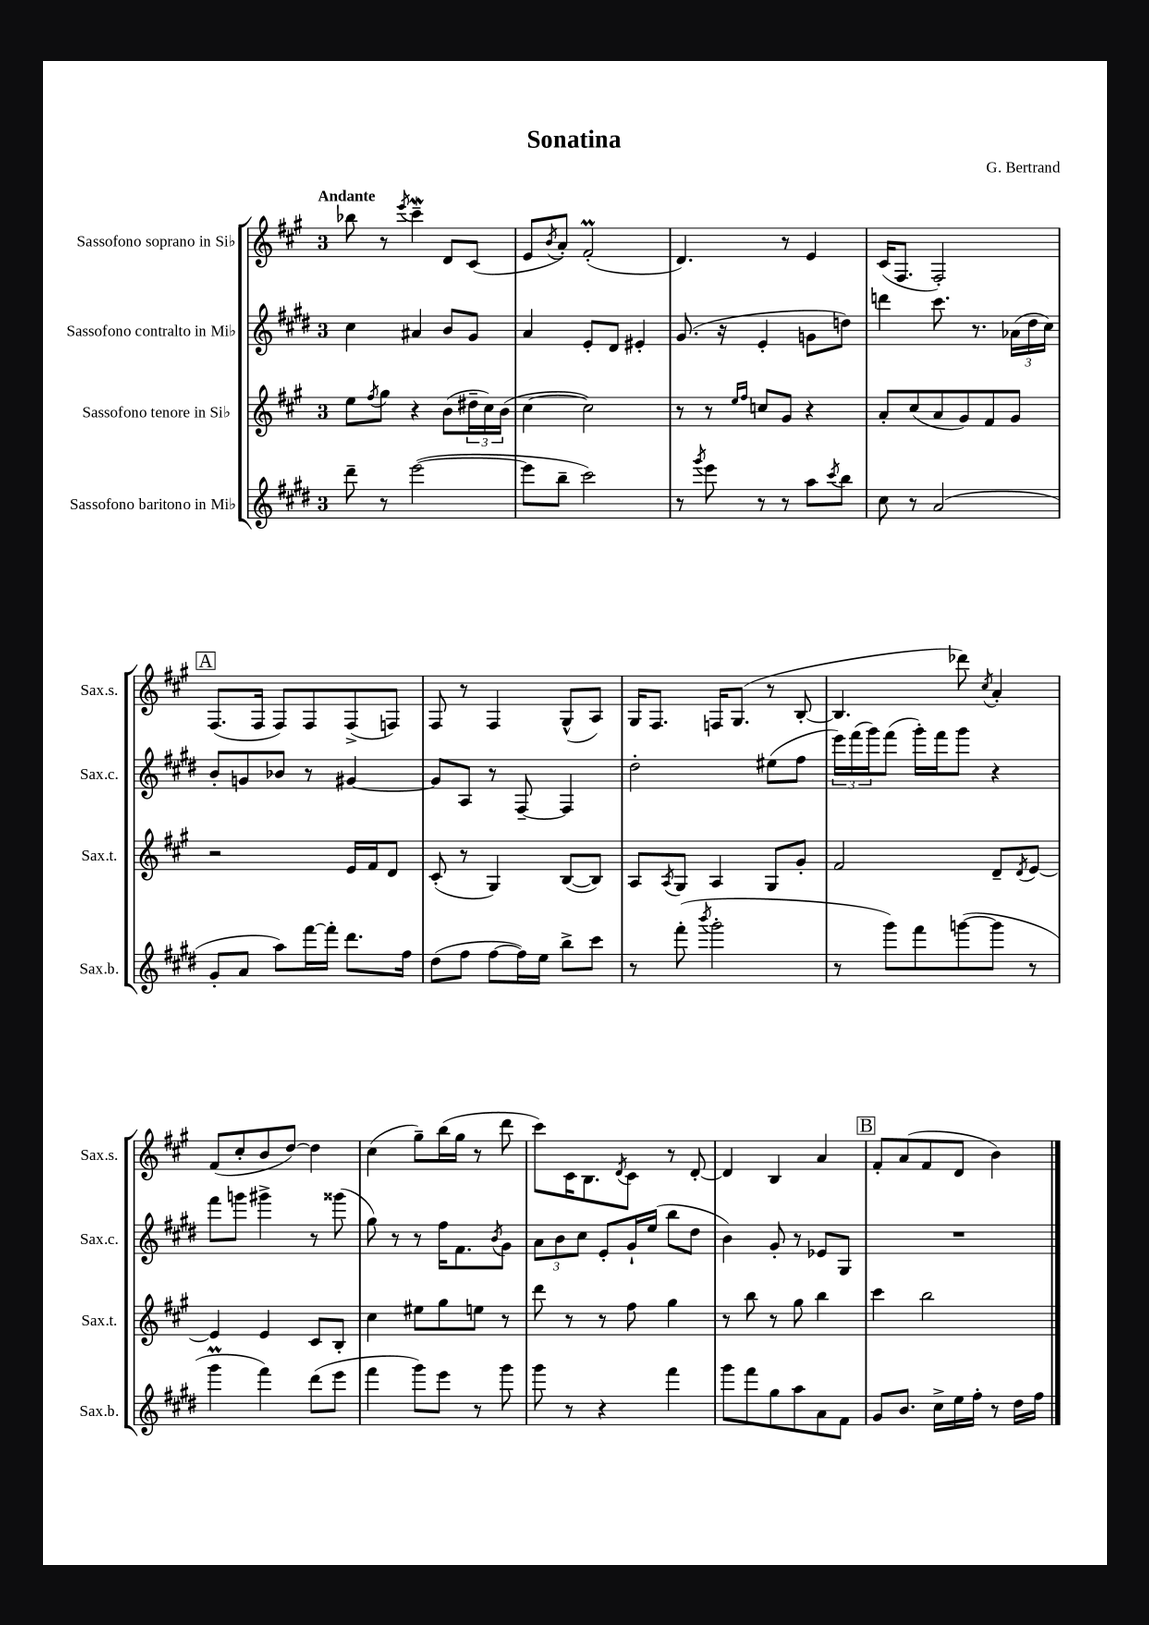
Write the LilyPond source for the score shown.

\header { title = "Sonatina" composer = "G. Bertrand" }
<<
\new StaffGroup <<
\new Staff = "s0" \with { instrumentName = "Sassofono soprano in Sib" shortInstrumentName = "Sax.s." } {
    \clef treble \key a \major \once \override Staff.TimeSignature.style = #'single-digit \time 3/4 \tempo "Andante"
    bes''8 r8 \acciaccatura { e'''8 } cis'''4--\mordent d'8 cis'8( |
    e'8 \acciaccatura { b'8 } a'8-.) fis'2-.\prall( |
    d'4.) r8 e'4 |
    cis'16( fis8. fis2-.) |
    \mark \markup { \box "A" } fis8.( fis16 fis8) fis8 fis8->( f8) |
    fis8 r8 fis4 gis8-^( a8) |
    gis16 fis8. f16 gis8.( r8 b8~-. |
    b4. des'''8) \acciaccatura { cis''8 } a'4-. |
    fis'8( cis''8-. b'8 d''8~) d''4 |
    cis''4( gis''8--) b''16( gis''16 r8 d'''8 |
    cis'''8) cis'16 b8. \acciaccatura { d'8 } cis'8 r8 d'8~-. |
    d'4 b4 a'4 |
    \mark \markup { \box "B" } fis'8-. a'8( fis'8 d'8 b'4) \bar "|." |
}
\new Staff = "s1" \with { instrumentName = "Sassofono contralto in Mib" shortInstrumentName = "Sax.c." } {
    \clef treble \key e \major \once \override Staff.TimeSignature.style = #'single-digit \time 3/4
    cis''4 ais'4 b'8 gis'8 |
    a'4 e'8-. dis'8 eis'4-. |
    gis'8.( r16 e'4-. g'8 d''8) |
    d'''4 cis'''8. r8. \tuplet 3/2 { aes'16( dis''16 cis''16) } |
    \mark \markup { \box "A" } b'8-. g'8 bes'8 r8 gis'4~ |
    gis'8 a8 r8 fis8~-- fis4 |
    dis''2-. eis''8( fis''8 |
    \tuplet 3/2 { e'''16) fis'''16( gis'''16) } fis'''8( gis'''16-.) fis'''16 gis'''8 r4 |
    fis'''8 g'''8 gis'''4-> r8 gisis'''8( |
    gis''8) r8 r8 fis''16 fis'8. \acciaccatura { b'8 } gis'8 |
    \tuplet 3/2 { a'8 b'8 cis''8 } e'8-. gis'16-! e''16( b''8 dis''8 |
    b'4) gis'8-. r8 ees'8 gis8 |
    \mark \markup { \box "B" } R2. \bar "|." |
}
\new Staff = "s2" \with { instrumentName = "Sassofono tenore in Sib" shortInstrumentName = "Sax.t." } {
    \clef treble \key a \major \once \override Staff.TimeSignature.style = #'single-digit \time 3/4
    e''8 \acciaccatura { fis''8 } gis''8 r4 b'8( \tuplet 3/2 { dis''16-- cis''16) b'16( } |
    cis''4~ cis''2) |
    r8 r8 \grace { e''16 fis''16 } c''8 gis'8 r4 |
    a'8-. cis''8( a'8 gis'8) fis'8 gis'8 |
    \mark \markup { \box "A" } r2 e'16 fis'16 d'8 |
    cis'8-.( r8 gis4) b8~( b8) |
    a8 \acciaccatura { a8 } gis8 a4 gis8 gis'8-. |
    fis'2 d'8-- \acciaccatura { d'8 } e'8~ |
    e'4 e'4 cis'8 b8-. |
    cis''4 eis''8 gis''8 e''8 r8 |
    d'''8 r8 r8 fis''8 gis''4 |
    r8 b''8 r8 gis''8 b''4 |
    \mark \markup { \box "B" } cis'''4 b''2 \bar "|." |
}
\new Staff = "s3" \with { instrumentName = "Sassofono baritono in Mib" shortInstrumentName = "Sax.b." } {
    \clef treble \key e \major \once \override Staff.TimeSignature.style = #'single-digit \time 3/4
    dis'''8-- r8 e'''2~( |
    e'''8 b''8-- cis'''2) |
    r8 \acciaccatura { gis'''8 } e'''8 r8 r8 a''8 \acciaccatura { cis'''8 } b''8 |
    cis''8 r8 a'2( |
    \mark \markup { \box "A" } gis'8-. a'8 a''8) fis'''16~ fis'''16-. dis'''8. fis''16 |
    dis''8( fis''8 fis''8~ fis''16) e''16 b''8-> cis'''8 |
    r8 fis'''8-.( \acciaccatura { b'''8 } gis'''2-. |
    r8 gis'''8) fis'''8 g'''8~( g'''8 r8 |
    gis'''4\prall fis'''4) dis'''8( e'''8 |
    fis'''4 gis'''8) e'''8 r8 gis'''8 |
    gis'''8 r8 r4 fis'''4 |
    gis'''8 fis'''8 gis''8 a''8 a'8 fis'8 |
    \mark \markup { \box "B" } gis'8 b'8. cis''16-> e''16 fis''16-. r8 dis''16 fis''16 \bar "|." |
}
>>
>>
\layout { \context { \Score \remove "Bar_number_engraver" } }
